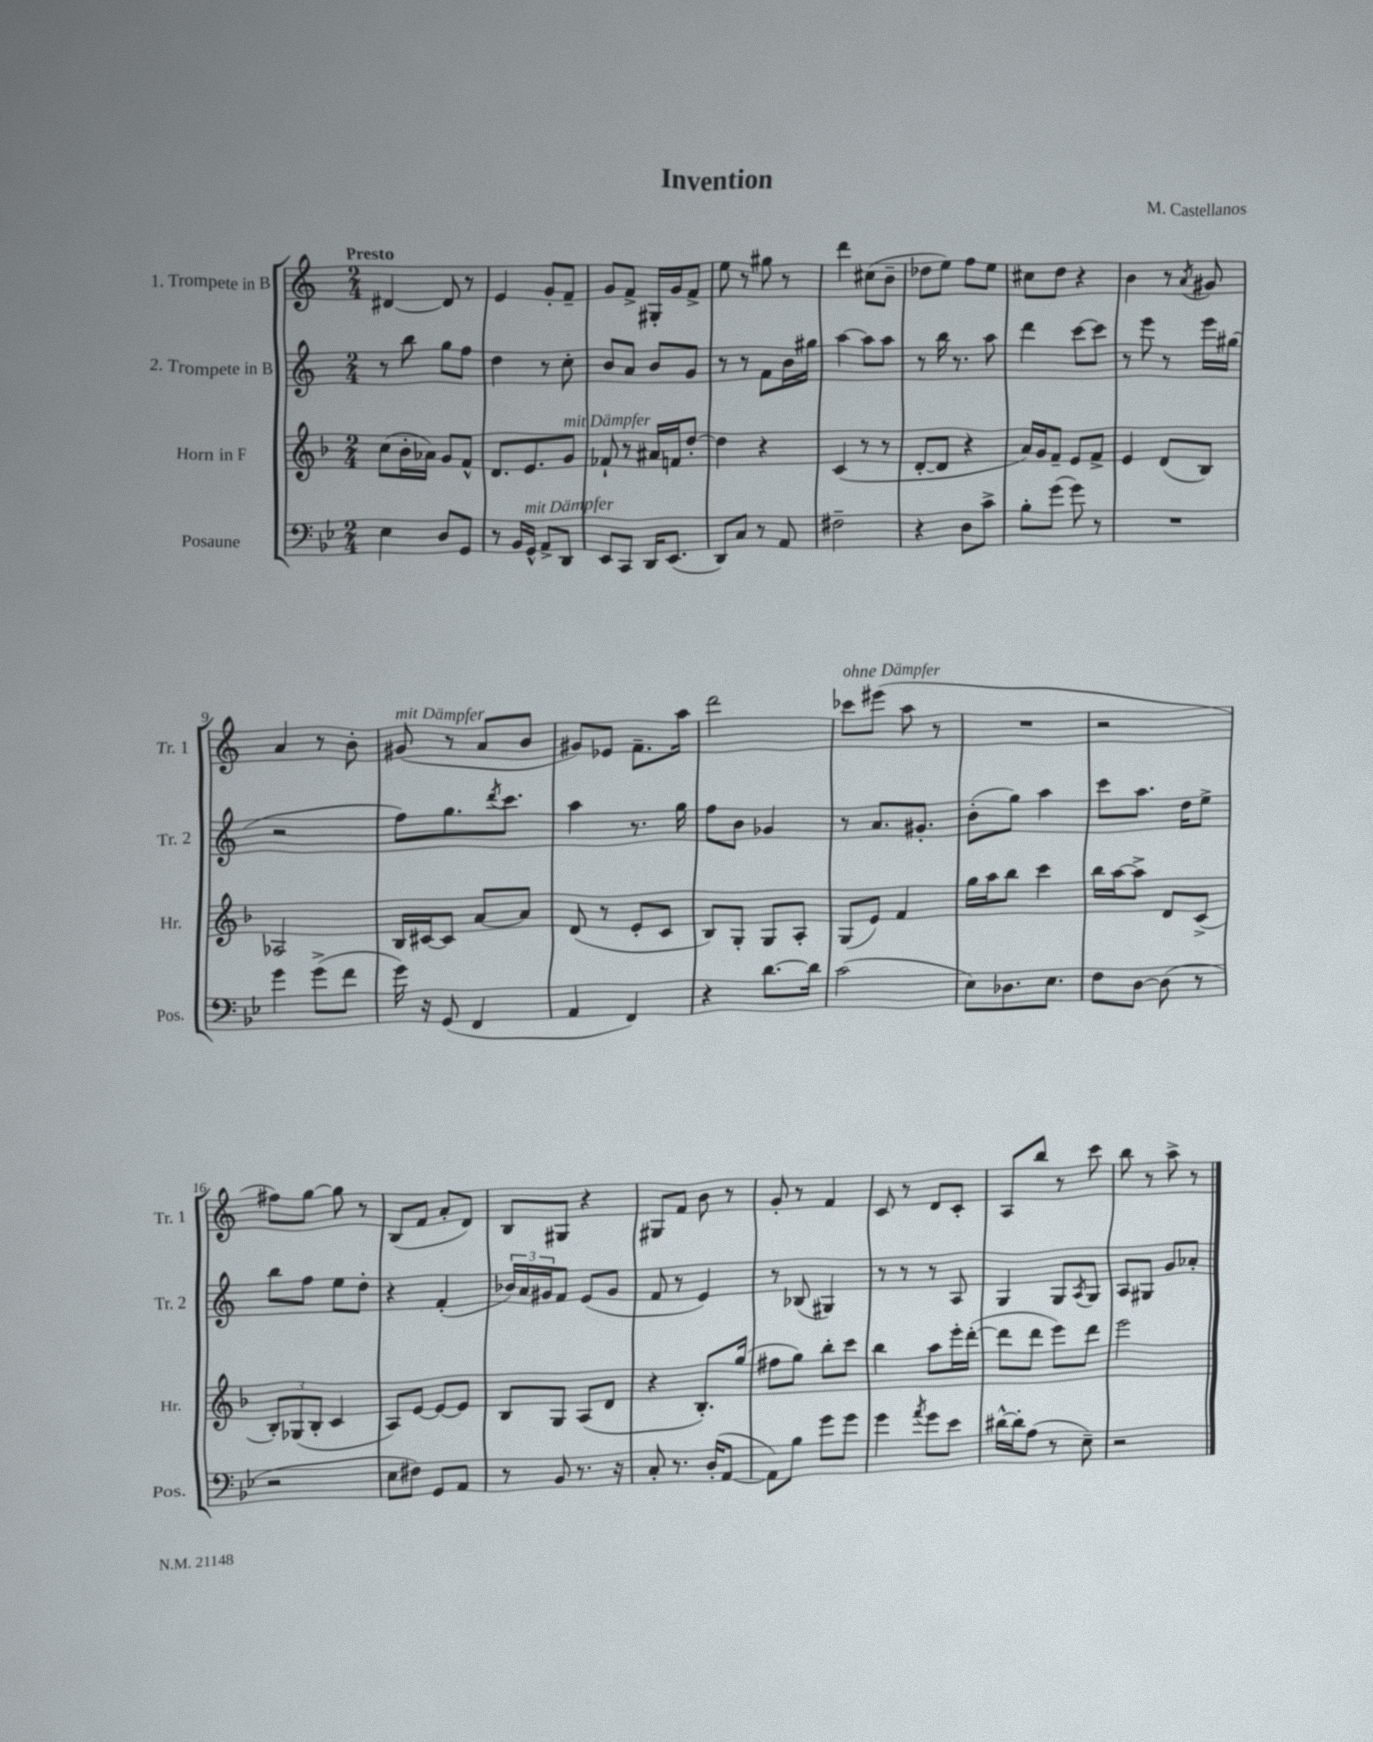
\header { title = "Invention" composer = "M. Castellanos" }
<<
\new StaffGroup <<
\new Staff = "s0" \with { instrumentName = "1. Trompete in B" shortInstrumentName = "Tr. 1" } {
    \clef treble \key c \major \numericTimeSignature \time 2/4 \tempo "Presto"
    dis'4~ dis'8 r8 |
    e'4 g'8-. f'8-- |
    g'8 f'8-> gis16-. g'16 f'8-> |
    e''8 r8 gis''8 r8 |
    d'''4 cis''8( b'8-- |
    des''8 e''8) f''8 e''8 |
    cis''8 d''8 r4 |
    b'4 r8 \acciaccatura { a'8 } gis'8 |
    a'4 r8 b'8-. |
    gis'8^\markup { \italic "mit Dämpfer" }( r8 a'8 b'8 |
    gis'8) ees'8 f'8.-- a''16 |
    d'''2 |
    ces'''8^\markup { \italic "ohne Dämpfer" } eis'''8( a''8 r8 |
    R2 |
    r2 |
    fis''8) g''8~ g''8 r8 |
    b8( f'8 a'8-. d'8) |
    b8 gis8 r4 |
    gis8 f'8 b'8 r8 |
    g'8-. r8 f'4 |
    c'8 r8 d'8 c'8-. |
    a8 b''8 r8 c'''8 |
    b''8 r8 a''8-> r8 \bar "|." |
}
\new Staff = "s1" \with { instrumentName = "2. Trompete in B" shortInstrumentName = "Tr. 2" } {
    \clef treble \key c \major \numericTimeSignature \time 2/4
    r8 b''8 g''8 f''8 |
    d''4 r8 c''8-. |
    b'8 a'8 b'8 g'8 |
    r8 r8 f'8 b'16 gis''16 |
    a''4~ a''8 a''8 |
    r8 b''16 r8. a''8 |
    d'''4 c'''8~ c'''8 |
    r8 e'''8 r8 e'''16 gis''16( |
    r2 |
    f''8) g''8. \acciaccatura { d'''8 } c'''8. |
    a''4 r8. g''16 |
    f''8 b'8 ges'4 |
    r8 a'8. gis'8.-. |
    b'8-.( g''8) a''4 |
    c'''8 a''8. d''16 e''8-> |
    b''8 f''8 e''8 d''8-. |
    r4 f'4-.( |
    \tuplet 3/2 { bes'16) a'16 gis'16 } f'8 e'8( gis'8 |
    f'8 r8 e'4) |
    r8 bes8( gis4) |
    r8 r8 r8 a8 |
    g4 g8 \acciaccatura { a8 } g8 |
    a8 gis8 g'8 aes'8-. \bar "|." |
}
\new Staff = "s2" \with { instrumentName = "Horn in F" shortInstrumentName = "Hr." } {
    \clef treble \key f \major \numericTimeSignature \time 2/4
    c''8( bes'16-. aes'16) g'8 f'8-^ |
    d'8. e'8. g'8^\markup { \italic "mit Dämpfer" } |
    fes'8-! r8 ais'16 f'16 d''8~-. |
    d''4 r4 |
    c'4( r8 r8 |
    d'8~-. d'8 r4 |
    a'16) g'16 f'8-- e'8 f'8-> |
    e'4 d'8( bes8) |
    aes2 |
    bes16 cis'16~ cis'8 a'8~ a'8 |
    d'8( r8 e'8-. c'8 |
    bes8) g8-. g8 a8-. |
    g8( e'8) f'4 |
    g''16 a''16 bes''8 c'''4 |
    bes''16 a''16~ a''8-> d'8 c'8->( |
    \tuplet 3/2 { bes8-.) ges8( bes8-. } c'4 |
    a8) e'8~ e'8~ e'8 |
    bes8 g8 a8( d'8 |
    r4 bes8.-.) g''16( |
    fis''8 g''8) bes''8-. c'''8 |
    bes''4 a''8 e'''16-. d'''16~-.( |
    d'''8 d'''8 e'''8) d'''8 |
    e'''2 \bar "|." |
}
\new Staff = "s3" \with { instrumentName = "Posaune" shortInstrumentName = "Pos." } {
    \clef bass \key bes \major \numericTimeSignature \time 2/4
    ees4 d8 g,8 |
    r8 bes,16 g,16-^^\markup { \italic "mit Dämpfer" } a,8-> d,8 |
    ees,8 c,8 d,16 ees,8.( |
    d,8) c8 r8 a,8 |
    fis2-- |
    r4 d8 c'8-> |
    bes8-. g'8( g'8) r8 |
    R2 |
    g'4 g'8->( f'8 |
    g'16) r16 g,8( f,4 |
    a,4 f,4) |
    r4 d'8.~ d'16 |
    c'2( |
    ees8) des8. ees8. |
    f8 d8~ d8( r8 |
    r2 |
    ees8 fis8) g,8 a,8 |
    r8 bes,8 r8. r16 |
    c8-. r8. d16-.( a,8~ |
    a,8) bes8 g'8 g'8 |
    g'4 \acciaccatura { a'8 } g'8 ees'8 |
    dis'16~-^ dis'16-. a8( r8 ees8--) |
    r2 \bar "|." |
}
>>
>>
